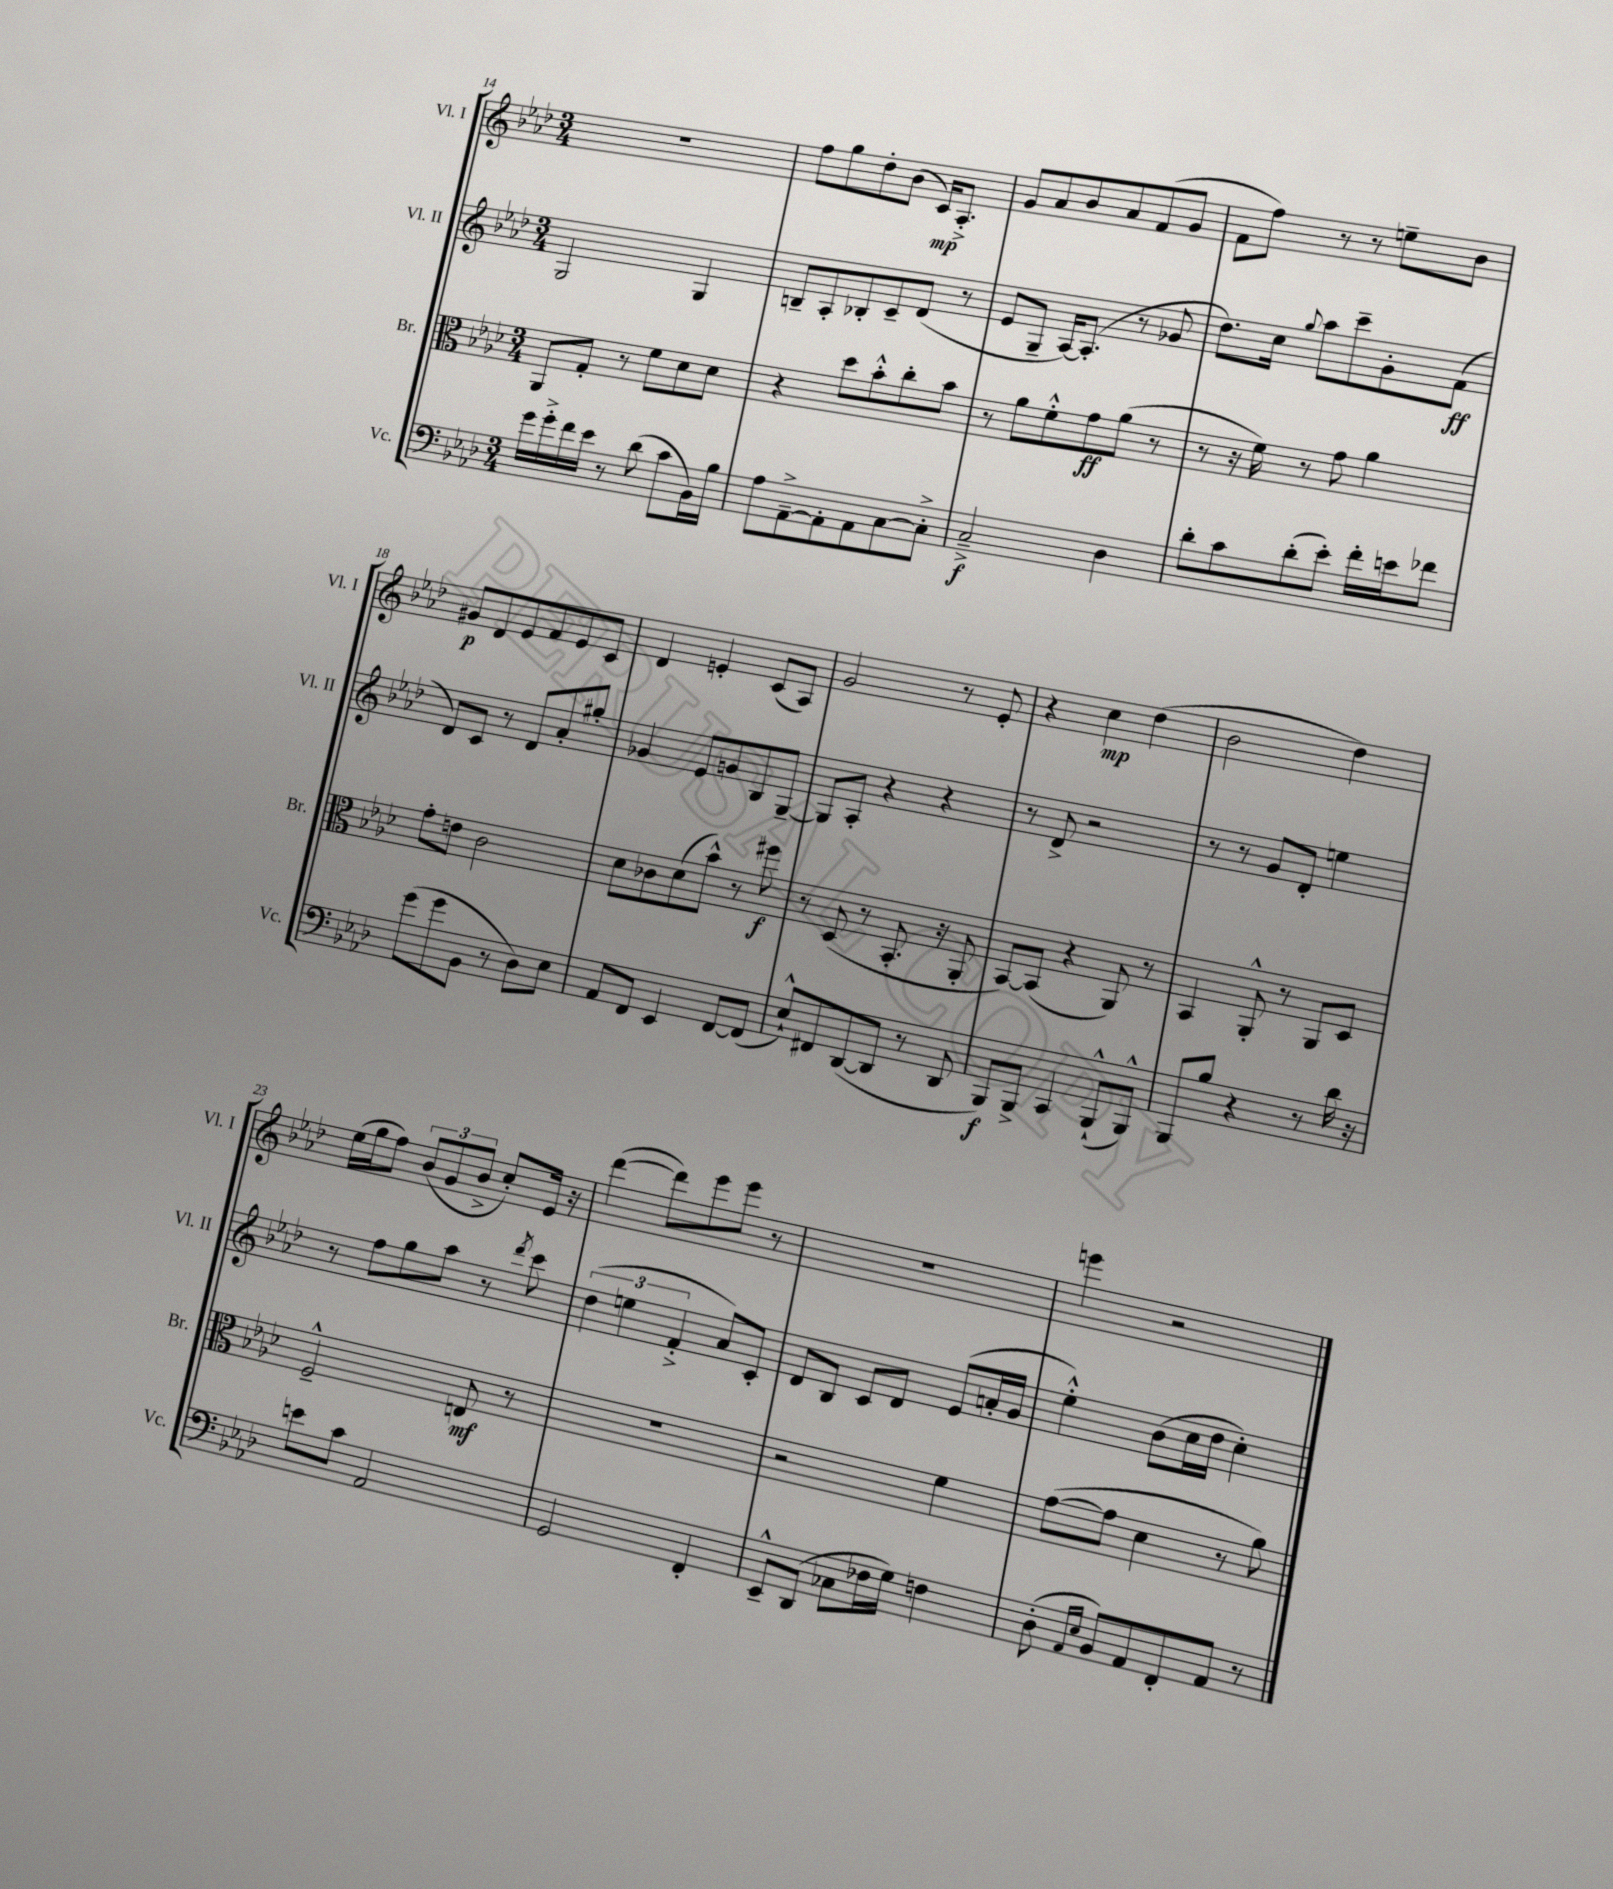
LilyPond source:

<<
\new StaffGroup <<
\new Staff = "s0" \with { instrumentName = "Vl. I" shortInstrumentName = "Vl. I" } {
    \clef treble \key aes \major \numericTimeSignature \time 3/4
    R2. |
    f''8 g''8 des''8-. bes'8( c'16\mp) aes8.-.-> |
    g'8 aes'8 bes'8 aes'8 f'8( g'8 |
    f'8 f''8) r8 r8 e''8-- bes'8 |
    gis'8\p des'8 ees'8 f'8 ees'8 c'8 |
    des'4 e'4-. c'8( aes8) |
    g'2 r8 ees'8-. |
    r4 c''4\mp des''4( |
    bes'2 des''4) |
    ees''16( g''16 f''8) \tuplet 3/2 { bes'8( g'8 bes'8-> } c''8-.) ees'16 r16 |
    des'''4~( des'''8) ees'''8 ees'''8 r8 |
    R2. |
    e'''4 r2 \bar "|." |
}
\new Staff = "s1" \with { instrumentName = "Vl. II" shortInstrumentName = "Vl. II" } {
    \clef treble \key aes \major \numericTimeSignature \time 3/4
    g2 g4 |
    b8-- aes8-. bes8-. c'8-- des'8( r8 |
    ees'8 g8-- aes16~) aes8.-.( r8 ges'8 |
    des''8.) c''16 \appoggiatura { g''8 } aes''8 c'''8-- g'8-. f'8\ff( |
    des'8) c'8 r8 des'8 aes'8-. gis''8-. |
    ges'4 ees'8 g'8 bes8 g8~-- |
    g8 aes8-. r4 r4 |
    r8 des'8-> r2 |
    r8 r8 g'8 des'8-. e''4 |
    r8 f''8 g''8 aes''8 r8 \acciaccatura { des'''8 } c'''8 |
    \tuplet 3/2 { des''4( e''4 f'4-.-> } aes'8) c'8-. |
    des'8 bes8 c'8 des'8 ees'8( a'16-. g'16 |
    ees''4-.-^) bes'8( c''16 des''16 c''4-.) \bar "|." |
}
\new Staff = "s2" \with { instrumentName = "Br." shortInstrumentName = "Br." } {
    \clef alto \key aes \major \numericTimeSignature \time 3/4
    aes,8 g8-. r8 f'8 des'8 des'8 |
    r4 des''8 bes'8-.-^ c''8-. bes'8 |
    r8 aes'8 f'8-.-^ g'8\ff aes'8( r8 |
    r8 r16 f'16) r8 g'8 aes'4 |
    g'8-. e'8 c'2 |
    des'8 ces'8 des'8( bes'8-^) r8 fis''8\f |
    r8 des8( r8 bes,8.-. r16 aes,8-. |
    bes,8~) bes,8( r4 aes,8) r8 |
    bes,4 aes,8-.-^ r8 aes,8 des8 |
    f2---^ e8\mf r8 |
    R2. |
    r2 f'4 |
    g'8~( g'8 des'4 r8 aes'8) \bar "|." |
}
\new Staff = "s3" \with { instrumentName = "Vc." shortInstrumentName = "Vc." } {
    \clef bass \key aes \major \numericTimeSignature \time 3/4
    g'16 g'16-.-> f'16 ees'16 r8 des'8( c'8 bes,16) bes16 |
    aes8 aes,8~---> aes,8-. aes,8 c8~ c8-.-> |
    c2--->\f des4 |
    des'8-. c'8 des'8-.( ees'8-.) f'16-. e'16 fes'8 |
    g'8( g'8 bes,8 r8 des8) ees8 |
    aes,8 f,8 ees,4 f,8~ f,8( |
    ees8-!-^) fis,8 des,8~( des,8 r8 des,8 |
    bes,,8\f) bes,,8-> c,4 bes,,8-!-^( bes,,8-^) |
    bes,,8 bes8 r4 r8 des'16 r16 |
    e'8 c'8 aes,2 |
    g,2 f,4-. |
    ees,8---^ des,8( ces8 fes16 g16) f4 |
    des8-.( \grace { aes,16 ees16 } bes,8) aes,8 f,8-. aes,8 r8 \bar "|." |
}
>>
>>
\layout { \context { \Score currentBarNumber = #14 } }
